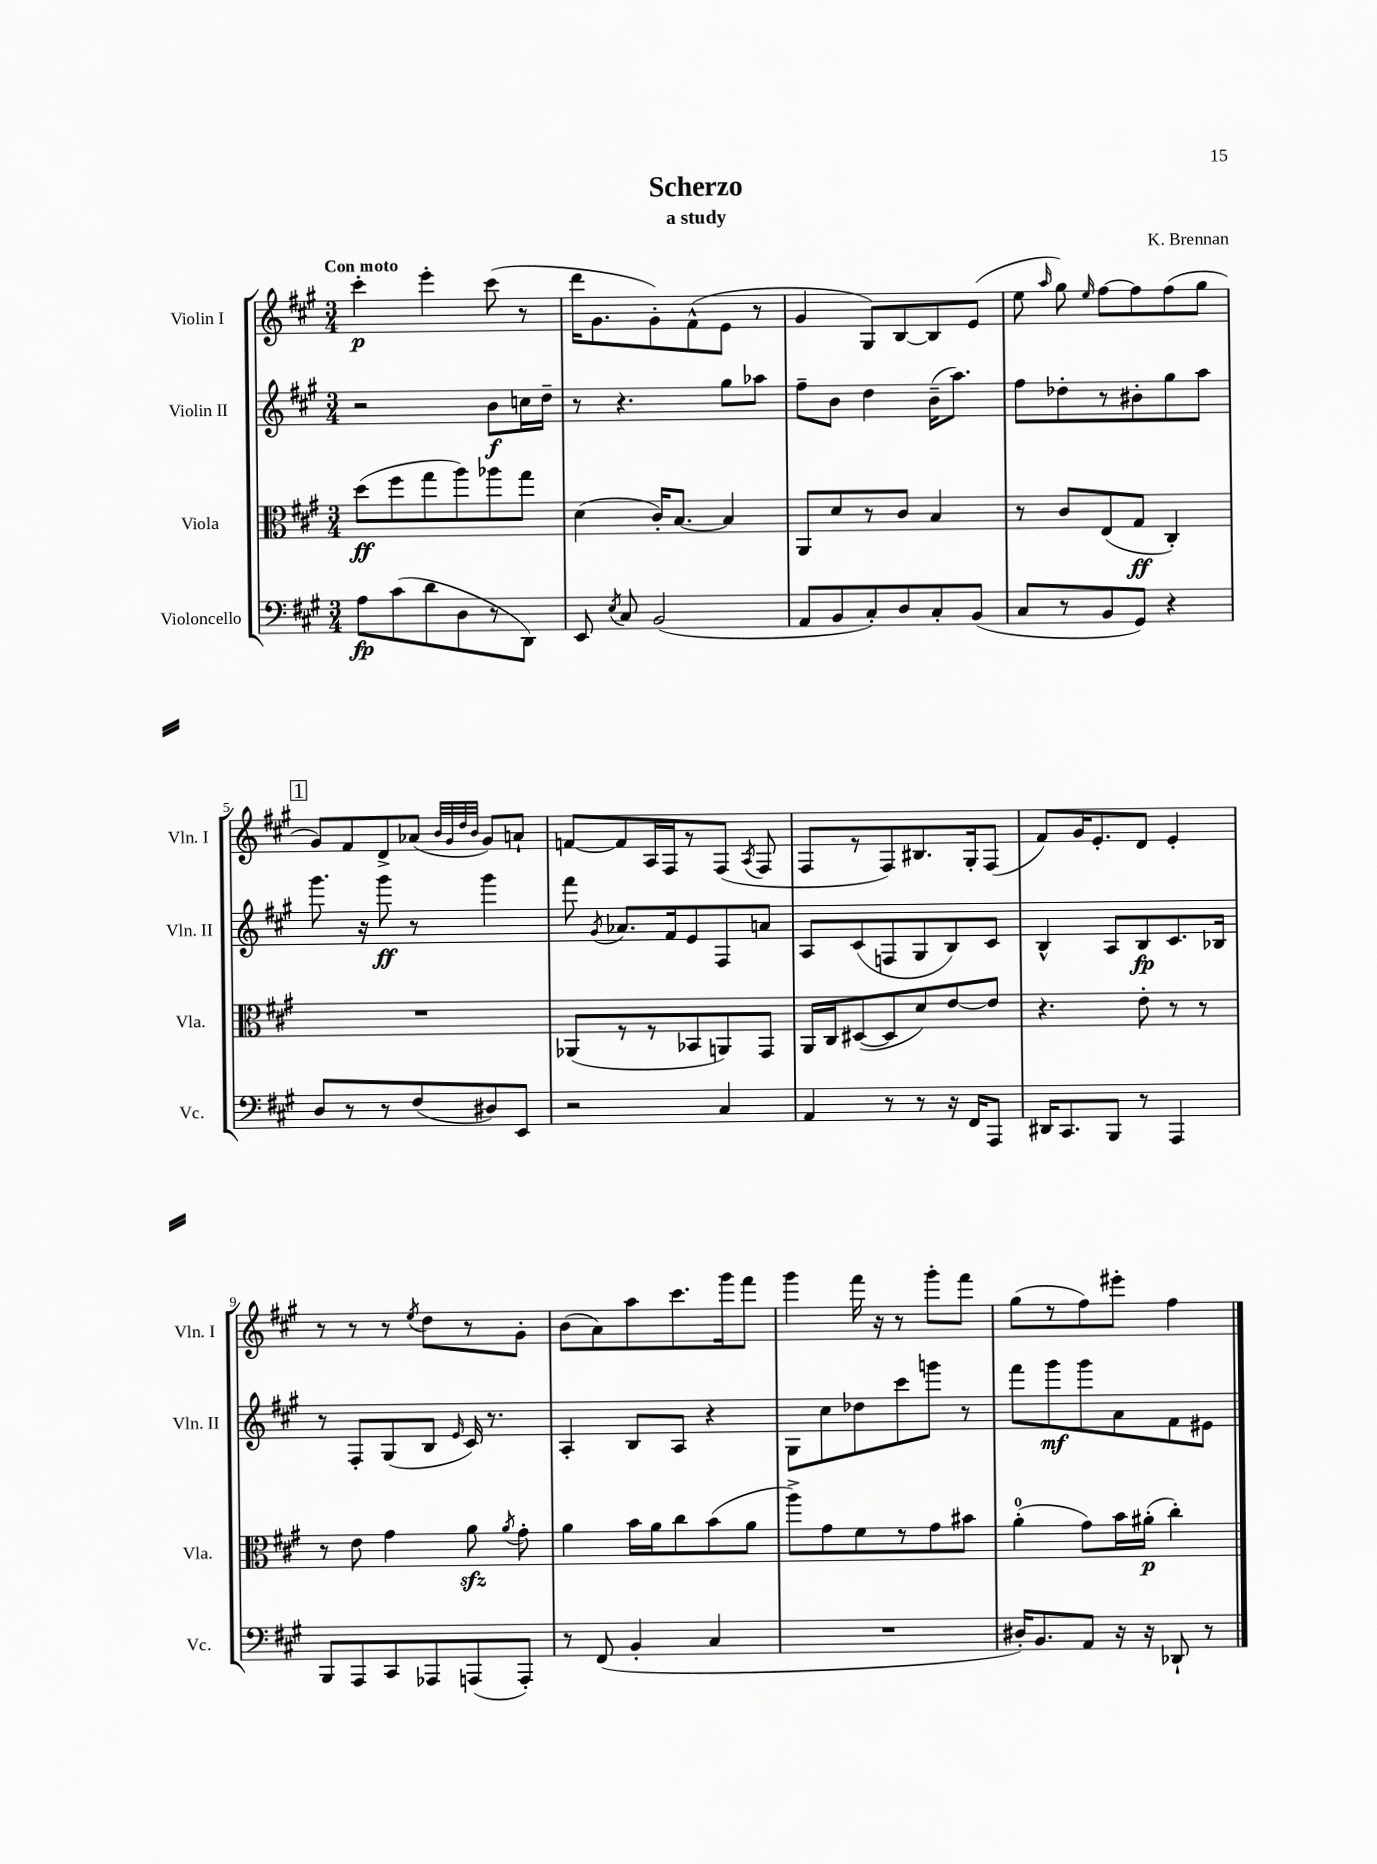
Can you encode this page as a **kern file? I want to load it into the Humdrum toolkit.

**kern	**kern	**kern	**kern
*staff4	*staff3	*staff2	*staff1
*clefF4	*clefC3	*clefG2	*clefG2
*k[f#c#g#]	*k[f#c#g#]	*k[f#c#g#]	*k[f#c#g#]
*M3/4	*M3/4	*M3/4	*M3/4
8A	(8dd	2r	4ccc#'
(8c#	8ff#	.	.
8d	8gg#	.	4eee'
8D	8aa)	.	.
8r	8aa-	8b	(8ccc#
8DD)	8gg#	16cc	8r
.	.	16dd~	.
=	=	=	=
8EE	(4d	8r	16ddd
.	.	.	8.g#
8qE	.	.	.
8C#	.	4.r	.
(2BB	16c#')	.	8g#')
.	[8.B	.	.
.	.	.	(8f#^^
.	4B]	8gg#	8e
.	.	8aa-	8r
=	=	=	=
8AA	8AA	8ff#~	4g#
8BB	8d	8b	.
8C#')	8r	4dd	8G#)
8D	8c#	.	[8B
8C#'	4B	(16b~	8B]
.	.	8.aa)	.
(8BB	.	.	(8e
=	=	=	=
8C#	8r	8ff#	8ee
.	.	.	16qqaa
8r	8c#	8dd-'	8gg#)
.	.	.	16qqee
8BB	(8E	8r	[8ff#
8GG#)	8G#	8b#'	8ff#]
4r	4C#')	8gg#	(8ff#
.	.	8aa	8gg#
=	=	=	=
8D	2.r	8.ggg#	8g#)
8r	.	.	8f#
.	.	16r	.
8r	.	8ggg#	8d^
(8F#	.	8r	(8a-
.	.	.	32qqb
.	.	.	32qqg#
.	.	.	32qqdd
.	.	.	32qqb
8D#)	.	4ggg#	8g#)
8EE	.	.	8a`
=	=	=	=
2r	(8AA-	8fff#	[8f
.	.	8qg#	.
.	8r	8.a-	8f]
.	8r	.	16A
.	.	16f#	16F#
.	8BB-	8e	8r
4C#	8AA)	8F#	(8F#
.	.	.	8qA
.	8GG#	8a	8F#
=	=	=	=
4AA	16AA	8A	8F#
.	16C#	.	.
.	([8D#	(8c#	8r
8r	8D#]	8F	8F#)
8r	8d)	8G#	8.B#
16r	[8e	8B)	.
16FF#	.	.	16G#'
8AAA	8e]	8c#	(8F#
=	=	=	=
16DD#	4.r	4B^^	8f#)
8.CC#	.	.	.
.	.	.	16g#
.	.	.	8.e'
8BBB	.	8A	.
8r	8e'	8B	8d
4AAA	8r	8.c#	4e'
.	8r	.	.
.	.	16B-	.
=	=	=	=
8BBB	8r	8r	8r
8AAA	8e	8F#'	8r
8CC#	4g#	(8G#	8r
.	.	.	8qee
8AAA-	.	8B	8dd
.	.	16qqe	.
(8AAA	8a	16c#)	8r
.	.	8.r	.
.	8qa	.	.
8AAA')	8g#'	.	8g#'
=	=	=	=
8r	4a	4A'	(8b
(8FF#	.	.	8a)
4BB'	16b	8B	8aa
.	16a	.	.
.	8cc#	8A	8.ccc#
4C#	(8b	4r	.
.	.	.	16ggg#
.	8a	.	8fff#
=	=	=	=
2.r	8aa^)	8G#	4ggg#
.	8g#	8cc#	.
.	8f#	8dd-	16fff#
.	.	.	16r
.	8r	8ccc#	8r
.	8g#	8ggg	8ggg#'
.	8b#	8r	8fff#
=	=	=	=
16D#')	(4a'	8fff#	(8gg#
8.BB	.	.	.
.	.	8ggg#	8r
8AA	8g#)	8ggg#	8ff#)
16r	16b	8a	8eee#'
16r	(16a#'	.	.
8DD-`	4cc#')	8f#	4ff#
8r	.	8e#	.
==	==	==	==
*-	*-	*-	*-
